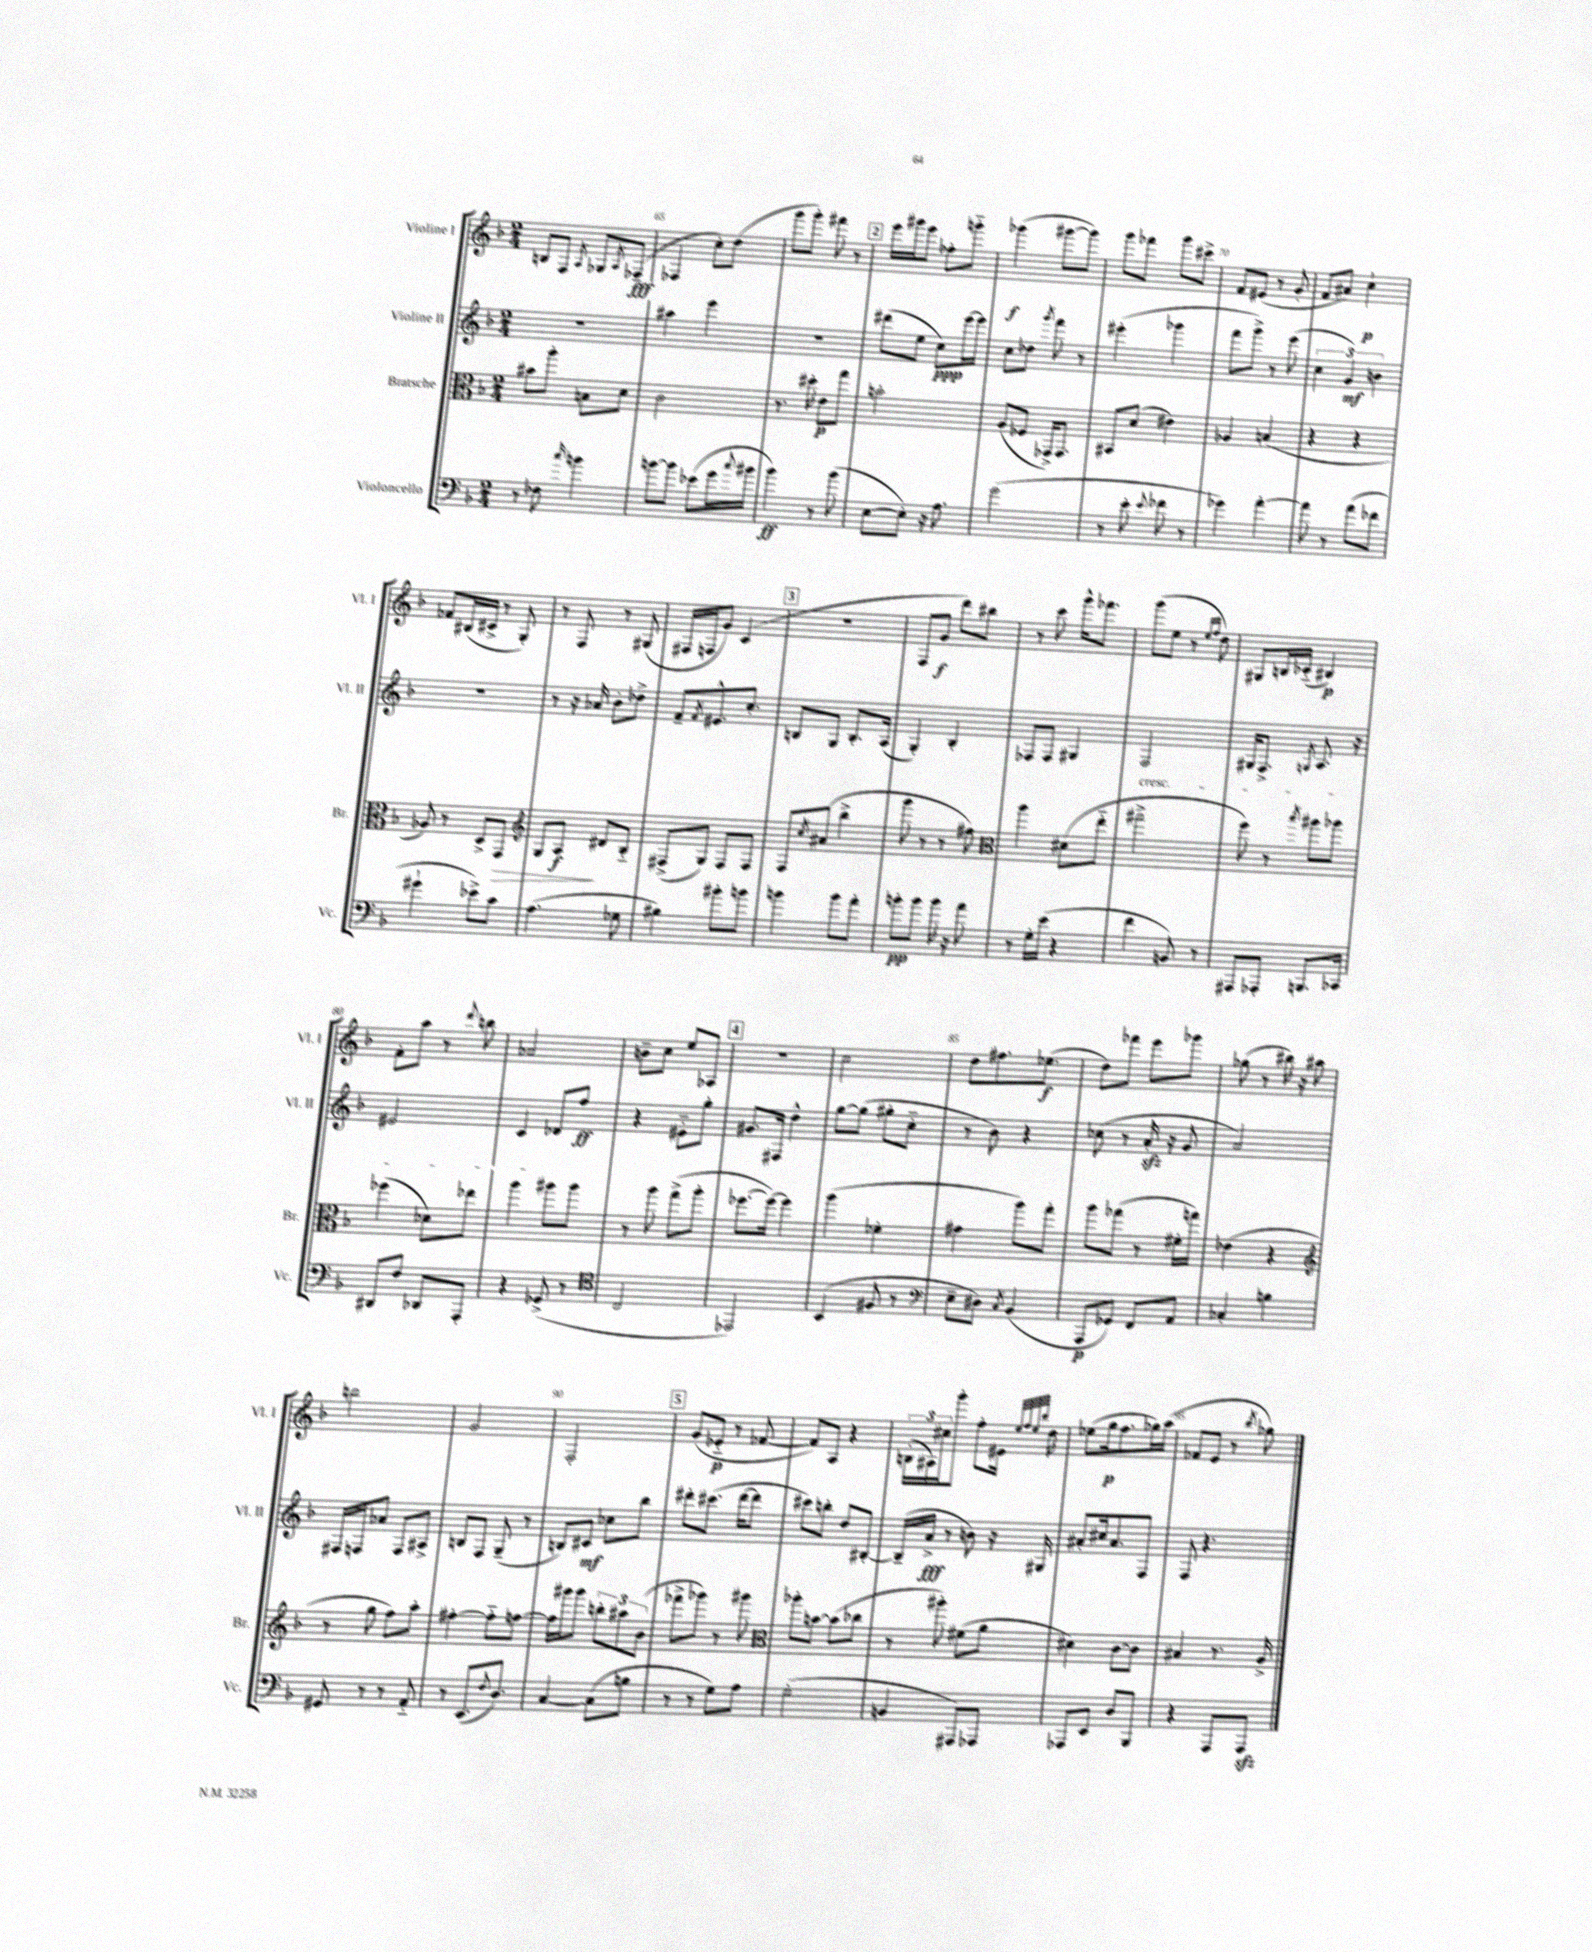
<<
\new StaffGroup <<
\new Staff = "s0" \with { instrumentName = "Violine I" shortInstrumentName = "Vl. I" } {
    \clef treble \key f \major \numericTimeSignature \time 2/4
    b8 f8 \acciaccatura { a8 } ges8 \acciaccatura { a8 } fes8--\fff( |
    fes4 c''8-.) d''8( |
    g'''8 g'''8-.) fis'''8 r8 |
    \mark \markup { \box "2" } e'''16 gis'''16 e'''8 fes''8-. g'''8-_ |
    ges'''4\f( gis'''8~ gis'''8) |
    g'''8 fes'''8 g'''8 cis'''8-> |
    f'8 eis'8( r8 g'8-. |
    f'8 ais'8) c''4-!\p |
    fes'8 bis16( cis'16-> r8 g8-.) |
    r8 f8 r8 gis8( |
    fis16 f16 g'8) c'4( |
    \mark \markup { \box "3" } r2 |
    f8 g'8\f d'''8) bis''8 |
    r8 c'''8 g'''16-^ fes'''8. |
    g'''8( e''8 r8 \grace { e''16 f''16 } d''8) |
    gis8 b16 ces'16-_( bis4\p) |
    f'8-. a''8 r8 \appoggiatura { d'''8 } b''8 |
    aes'2 |
    b'8-- c''8 e''8 aes8 |
    \mark \markup { \box "4" } R2 |
    c''2 |
    d''8 fis''8. ees''8.\f( |
    d''8) fes'''8 e'''8 ges'''8 |
    ges''8( r8 bis''16) r16 ais''8 |
    b''2 |
    g'2 |
    f2-. |
    \mark \markup { \box "5" } g'8( ees'8-_\p r8 fes'8~ |
    fes'8) a8 r4 |
    \tuplet 3/2 { b16-.( ais16) cis''16 } g'''8-. f''8-. eis'16 \grace { e''32 f''32 e''32 bes''32 } d''16 |
    ees''8( g''16\p f''8. ges''16) a''16( |
    fes'8 e'8 r8 \acciaccatura { bes''8 } ges''8) \bar "|." |
}
\new Staff = "s1" \with { instrumentName = "Violine II" shortInstrumentName = "Vl. II" } {
    \clef treble \key f \major \numericTimeSignature \time 2/4
    R2 |
    ais''4 e'''4 |
    R2 |
    \mark \markup { \box "2" } dis'''8( e''8 c''8\ppp) e'''16~ e'''16 |
    c''8 des''8 \acciaccatura { g'''8 } f'''8 r8 |
    eis'''4-.( ges'''4 |
    f'''8 g'''8->) r8 e'''8( |
    \tuplet 3/2 { c''4 g'4\mf) b'4 } |
    r2 |
    r8 r16 aes'16 bes'8-. des''8-> |
    f'8-- \acciaccatura { f'8 } eis'8.-^ c''8.-. |
    \mark \markup { \box "3" } b8 g8 b8.-. a16( |
    g4-.) bes4-. |
    fes8 fes8 gis4 |
    f2\cresc |
    gis16 f8.-> \acciaccatura { g8 } a8. r16 |
    eis'2 |
    c'4\! des'8 f''8\ff |
    r4 eis'8-_ g''8-. |
    \mark \markup { \box "4" } gis'8. fis16 d''4-^ |
    g''8~ g''8( gis''8-. c''8-_ |
    r8 bes'8) r4 |
    ces''8( r8 a'16-.\sfz r16 g'8 |
    a'2) |
    fis16 f16 aes'8 f8 ais8-> |
    b8 f8 g8--( r8 |
    b8) cis'8\mf ces''8 bes''8 |
    \mark \markup { \box "5" } dis'''8-. cis'''8.( dis'''16~ dis'''8 |
    cis'''8) b''8-. d''8 bis8~-. |
    bis16--( a'16->\fff r8 b'8) r16 gis16 |
    ais'8-. cis''16 ais'8. f8 |
    f8 r4. \bar "|." |
}
\new Staff = "s2" \with { instrumentName = "Bratsche" shortInstrumentName = "Br." } {
    \clef alto \key f \major \numericTimeSignature \time 2/4
    bis'8 a''8-. b8 d'8 |
    c'2 |
    r8. dis''16-. e'8\p g''8 |
    \mark \markup { \box "2" } b'2-. |
    a8( fes8 ges,16->) ges,8. |
    bis,8 d'8( eis'4) |
    aes4 b4( |
    r4 r4 |
    aes8) r8 d8-> g,8\> |
    \clef treble g8 a8\f\! dis'8 bes8-_ |
    fis8->( g8) fis8 fis8 |
    \mark \markup { \box "3" } f8 \acciaccatura { c''8 } ais'8( bes''4-> |
    g'''8 r8 r8 fis''8) |
    \clef alto a''4 dis'8( e''8-_ |
    gis''2-> |
    f''8) r8 \acciaccatura { bes''8 } ais''8 aes''8 |
    fes''4( des'8) ees''8 |
    a''4 ais''8 ais''8 |
    r8 a''8 g''8->( a''8-. |
    \mark \markup { \box "4" } fes''8.~ fes''16~) fes''4 |
    a''4( fes'4-. |
    gis'4 a''8) g''8-. |
    a''8 ges''8( r8 fis'16-. g''16) |
    ees'4( r4 |
    \clef treble r8 g''8 f''8) a''8-. |
    fis''4~-. fis''8-_ f''8~ |
    f''16 gis'''16 gis'''8 \tuplet 3/2 { b''8-. ais''8 bes'8( } |
    \mark \markup { \box "5" } fes'''8-> ges'''8) r8 gis'''8 |
    \clef alto aes''8-. b'8~ b'8( ces''8 |
    r8 ais''8-.) fis'8( a'8 |
    dis'4) c'8~ c'8 |
    bis4 r8. a16-> \bar "|." |
}
\new Staff = "s3" \with { instrumentName = "Violoncello" shortInstrumentName = "Vc." } {
    \clef bass \key f \major \numericTimeSignature \time 2/4
    r8 fes8 \grace { c''16 } b'4 |
    b'8~ b'8 ees'8( g'16 \appoggiatura { c''8 } bis'16 |
    bes'4\ff) r8 bes'8( |
    \mark \markup { \box "2" } e8~ e8-.) r16 a8. |
    g'2( |
    r8 e'8-. \appoggiatura { e'8 } fes'8 r8 |
    ges'4) a'4~-. |
    a'8 r8 a'8( fes'8 |
    gis'4-! ees'8->) c'8 |
    a4.( ges8 |
    bis4) bis'8-. b'8 |
    \mark \markup { \box "3" } b'4 b'8 a'8-. |
    b'8-.\pp b'8 b'16 r16 a'8 |
    r8 g16-. e'16( r4 |
    f'4 b,8) r8 |
    ais,,8 aes,,8-. b,,8. ces,16 |
    dis,8 f8 des,8 a,,8-. |
    r4 ges,8->( r8 |
    \clef tenor c2 |
    \mark \markup { \box "4" } ees,2) |
    bes,4( fis8 r8 |
    \clef bass e8-- dis8) \acciaccatura { c8 } bes,4( |
    a,,8\p ges,8) f,8 a,8 |
    ces4-. b4 |
    gis,8 r8 r8 a,8-_ |
    r8 e,8.( \appoggiatura { f8 } d8.) |
    c4~ c8( b8 |
    \mark \markup { \box "5" } r8 r8 g8) a8 |
    g2-.( |
    b,4 ais,,8) aes,,8 |
    aes,,8 e,8 d8 bes,,8 |
    r4 a,,8 a,,8\sfz \bar "|." |
}
>>
>>
\layout { \context { \Score currentBarNumber = #64 \override BarNumber.break-visibility = ##(#f #t #t) barNumberVisibility = #(every-nth-bar-number-visible 5) } }
